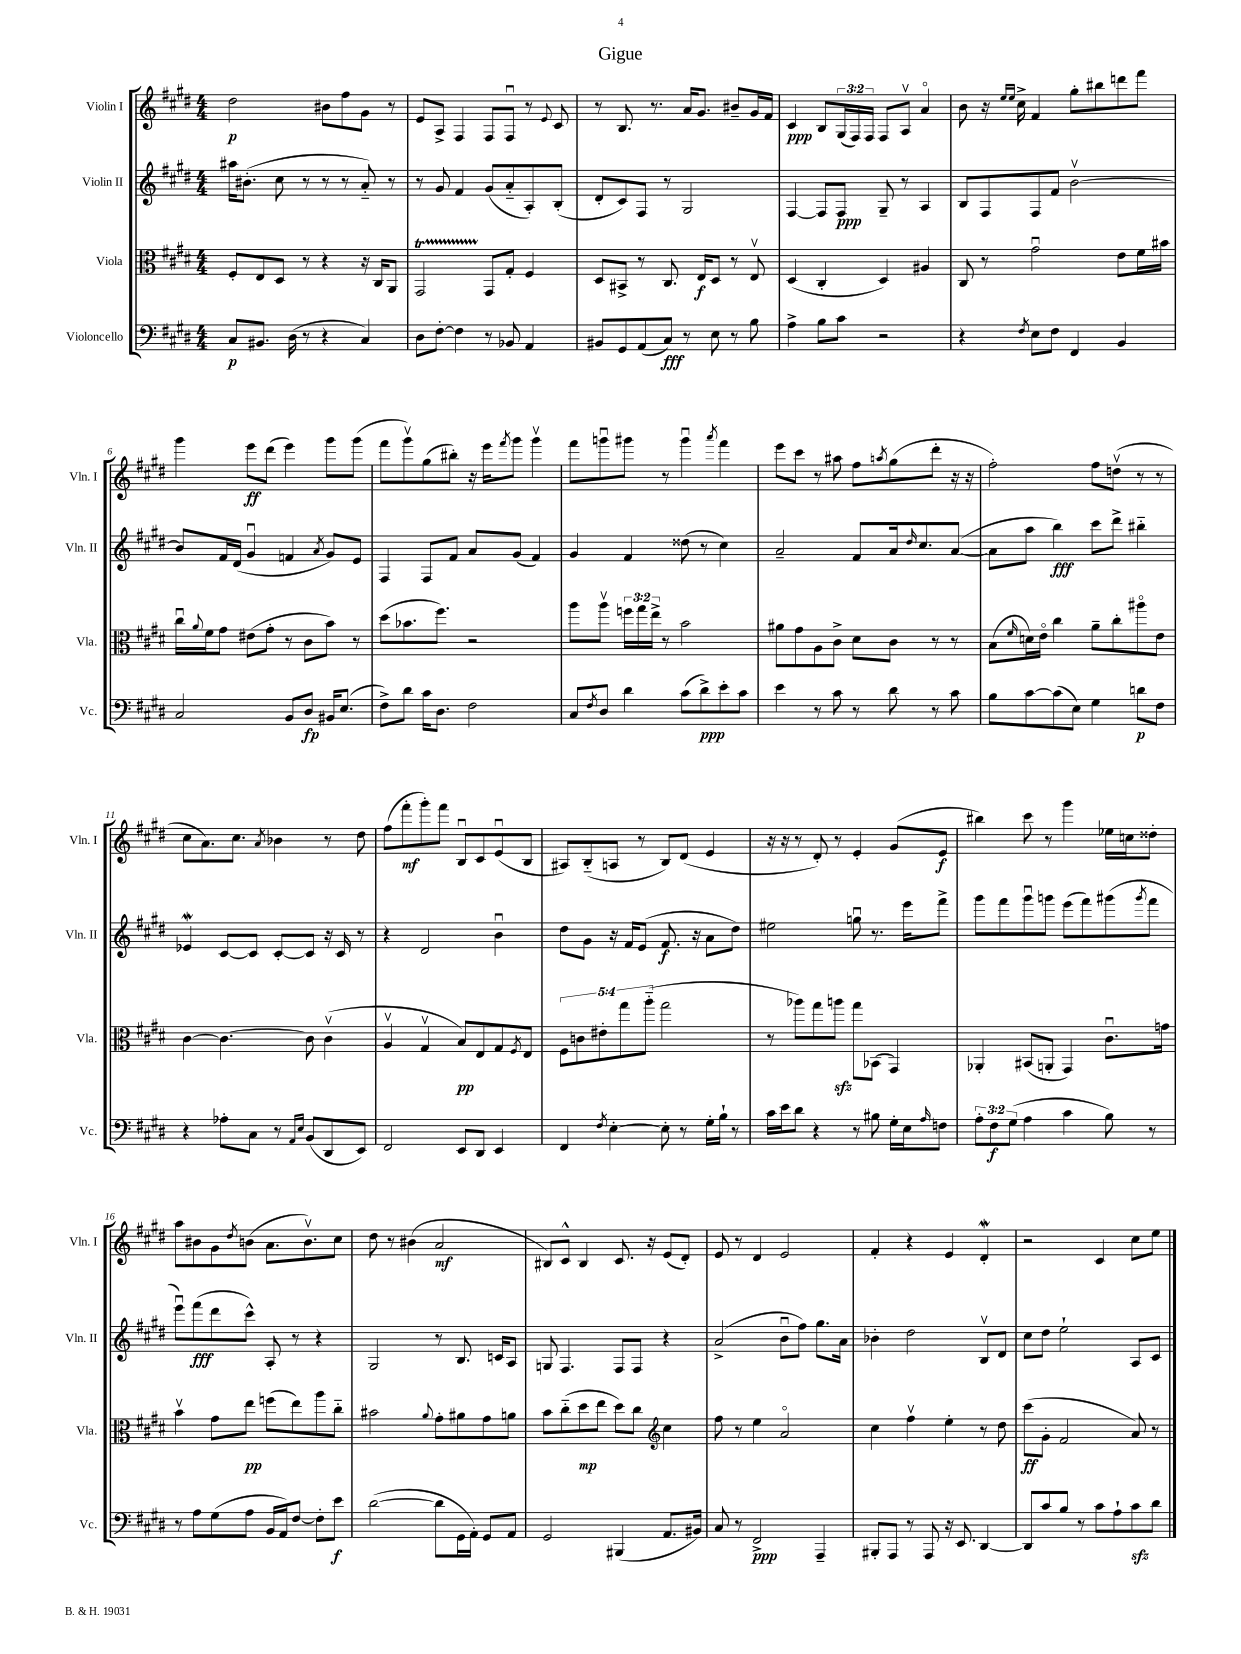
\header { title = "Gigue" }
<<
\new StaffGroup <<
\new Staff = "s0" \with { instrumentName = "Violin I" shortInstrumentName = "Vln. I" } {
    \clef treble \key e \major \numericTimeSignature \time 4/4 \override Staff.TupletNumber.text = #tuplet-number::calc-fraction-text
    dis''2\p bis'8 fis''8 gis'8 r8 |
    e'8 a8-> fis4 fis8 fis8\downbow r8 \appoggiatura { e'8 } cis'8 |
    r8 b8. r8. a'16 gis'8. bis'8-- gis'16 fis'16 |
    cis'4\ppp b8 \tuplet 3/2 { gis16( fis16) fis16 } fis8 a8\upbow a'4\flageolet |
    b'8 r16 \grace { e''16 e''16 } cis''16-> fis'4 gis''8-. bis''8 d'''8 fis'''8 |
    gis'''4 e'''8\ff dis'''8( e'''4) gis'''8 gis'''8( |
    fis'''8 gis'''8\upbow) gis''8( bis''8-.) r16 e'''16 \acciaccatura { fis'''8 } gis'''8 gis'''4\upbow |
    fis'''8 g'''8\downbow gis'''8 r8 gis'''4\downbow \acciaccatura { a'''8 } fis'''4 |
    e'''8 cis'''8 r8 ais''8 fis''8 \acciaccatura { a''8 } gis''8( dis'''8-. r16 r16 |
    fis''2-.) fis''8 d''8\upbow( r8 r8 |
    cis''8 a'8.) cis''8. \acciaccatura { a'8 } bes'4 r8 dis''8 |
    fis''8( fis'''8-.\mf gis'''8-.) fis'''8 b8\downbow cis'8 e'8\downbow( b8 |
    ais8) b8-_( a8 r8 b8) dis'8( e'4 |
    r16 r16 r8 dis'8-.) r8 e'4-. gis'8( e'8\f |
    bis''4) cis'''8 r8 gis'''4 ees''16 c''16 disis''8-. |
    a''8 bis'8 gis'8 \acciaccatura { dis''8 } b'8( a'8. b'8.\upbow) cis''8 |
    dis''8 r8 bis'4( a'2\mf |
    bis8) cis'8-^ bis4 cis'8. r16 e'8( dis'8-.) |
    e'8 r8 dis'4 e'2 |
    fis'4-. r4 e'4 dis'4-.\mordent |
    r2 cis'4 cis''8 e''8 \bar "|." |
}
\new Staff = "s1" \with { instrumentName = "Violin II" shortInstrumentName = "Vln. II" } {
    \clef treble \key e \major \numericTimeSignature \time 4/4
    ais''16 bis'8.-.( cis''8 r8 r8 r8 a'8-_) r8 |
    r8 gis'8 fis'4 gis'8( a'8-_ a8-.) b8-.( |
    dis'8-. cis'8) fis8 r8 gis2 |
    fis4~ fis8 fis8\ppp gis8-- r8 a4 |
    b8 fis8 fis8 fis'8 b'2~\upbow |
    b'8 fis'16 dis'16( gis'4\downbow f'4 \acciaccatura { a'8 } gis'8) e'8 |
    fis4 fis8 fis'8 a'8 gis'8( fis'4) |
    gis'4 fis'4 disis''8( r8 cis''4) |
    a'2-- fis'8 a'16 \grace { dis''16 } cis''8. a'8~( |
    a'8 a''8 b''4\fff) cis'''8 dis'''8-> bis''4-_ |
    ees'4\mordent cis'8~ cis'8 cis'8~-. cis'8 r16 cis'16 r8 |
    r4 dis'2 b'4\downbow |
    dis''8 gis'8 r16 fis'16 e'8( fis'8.\f r16 a'8 dis''8) |
    eis''2 g''8\downbow r8. e'''16 fis'''8-> |
    gis'''8 fis'''8 gis'''8\downbow g'''8 e'''8( fis'''8) gis'''8( \acciaccatura { gis'''8 } fis'''8 |
    e'''8\downbow) fis'''8\fff( dis'''8 cis'''8-^) a8-. r8 r4 |
    gis2 r8 b8. c'16 a8 |
    g8 fis4. fis8 fis8 r4 |
    a'2->( b'8\downbow fis''8) gis''8. a'16 |
    bes'4-. dis''2 b8\upbow dis'8 |
    cis''8 dis''8 e''2-! a8 cis'8 \bar "|." |
}
\new Staff = "s2" \with { instrumentName = "Viola" shortInstrumentName = "Vla." } {
    \clef alto \key e \major \numericTimeSignature \time 4/4 \override Staff.TupletNumber.text = #tuplet-number::calc-fraction-text
    fis8-. e8 dis8 r8 r4 r16 cis16 a,8 |
    gis,2\startTrillSpan gis,8\stopTrillSpan gis8-. fis4 |
    dis8 bis,8-> r8 cis8. e16\f dis8 r8 e8\upbow |
    dis4( cis4-. dis4) ais4 |
    cis8 r8 gis'2\downbow e'8 fis'16 bis'16 |
    cis''16\downbow \appoggiatura { a'8 } fis'16 gis'8 eis'8( gis'8-. r8 cis'8 b'8) r8 |
    dis''8( bes'8. fis''8.) r2 |
    a''8 a''8\upbow \tuplet 3/2 { f''16 gis''16 e''16-> } r8 b'2 |
    ais'8 gis'8 a8 cis'8-> dis'8 cis'8 r8 r8 |
    b8( \grace { fis'16 } d'16) e'16\flageolet cis''4 a'8-- cis''8-. ais''8\flageolet e'8 |
    cis'4~ cis'4.~ cis'8 cis'4\upbow( |
    a4\upbow gis4\upbow b8\pp) e8 gis8 \acciaccatura { fis8 } e8 |
    \tuplet 5/4 { fis8 c'8 eis'8-. gis''8 a''8-_( } gis''2 |
    r8 aes''8) gis''8 a''8\sfz gis''8 bes,8( gis,4) |
    aes,4-. bis,8( a,8-. gis,4) cis'8.\downbow g'16 |
    b'4\upbow gis'8 e''8\pp f''8( e''8) a''8 cis''8-_ |
    bis'2 \appoggiatura { a'8 } gis'8-. ais'8 gis'8 a'8 |
    b'8 cis''8-_( dis''8\mp e''8 dis''8) cis''8 \clef treble cis''4 |
    fis''8 r8 e''4 a'2\flageolet |
    cis''4 fis''4\upbow e''4-. r8 dis''8 |
    cis'''8\ff( gis'8-. fis'2 a'8) r8 \bar "|." |
}
\new Staff = "s3" \with { instrumentName = "Violoncello" shortInstrumentName = "Vc." } {
    \clef bass \key e \major \numericTimeSignature \time 4/4 \override Staff.TupletNumber.text = #tuplet-number::calc-fraction-text
    cis8\p bis,8. dis16( r8 r4 cis4) |
    dis8 fis8~-. fis4 r8 bes,8 a,4 |
    bis,8 gis,8 a,8( cis8\fff) r8 e8 r8 b8 |
    a4-> b8 cis'8 r2 |
    r4 \acciaccatura { fis8 } e8 fis8 fis,4 b,4 |
    cis2 b,8 dis8\fp bis,16 e8.( |
    fis8->) dis'8 cis'16 dis8. fis2 |
    cis8 \acciaccatura { fis8 } dis8 dis'4 cis'8( dis'8->\ppp) e'8-. cis'8 |
    e'4 r8 cis'8 r8 dis'8 r8 cis'8 |
    b8 cis'8~ cis'8( e8) gis4 d'8\p fis8 |
    r4 aes8-. cis8 r8 \grace { a,16 e16 } b,8( dis,8 e,8) |
    fis,2 e,8 dis,8 e,4 |
    fis,4 \acciaccatura { fis8 } e4~-. e8-. r8 gis16-. b16-! r8 |
    cis'16 e'16 dis'8 r4 r8 bis8 gis16-. e16 \grace { a16 } f8 |
    \tuplet 3/2 { a8-. fis8\f gis8( } a4 cis'4 b8) r8 |
    r8 a8 gis8( a8 b,16 a,16) fis8~ fis8-. e'8\f |
    dis'2~( dis'8 gis,16 a,16-.) gis,8 a,8 |
    gis,2 bis,,4( a,8. bis,16) |
    cis8 r8 fis,2->\ppp a,,4-- |
    bis,,8-. a,,8 r8 a,,8 r16 e,8. dis,4~ |
    dis,8 cis'8 b8 r8 cis'8 a8-! cis'8\sfz dis'8 \bar "|." |
}
>>
>>
